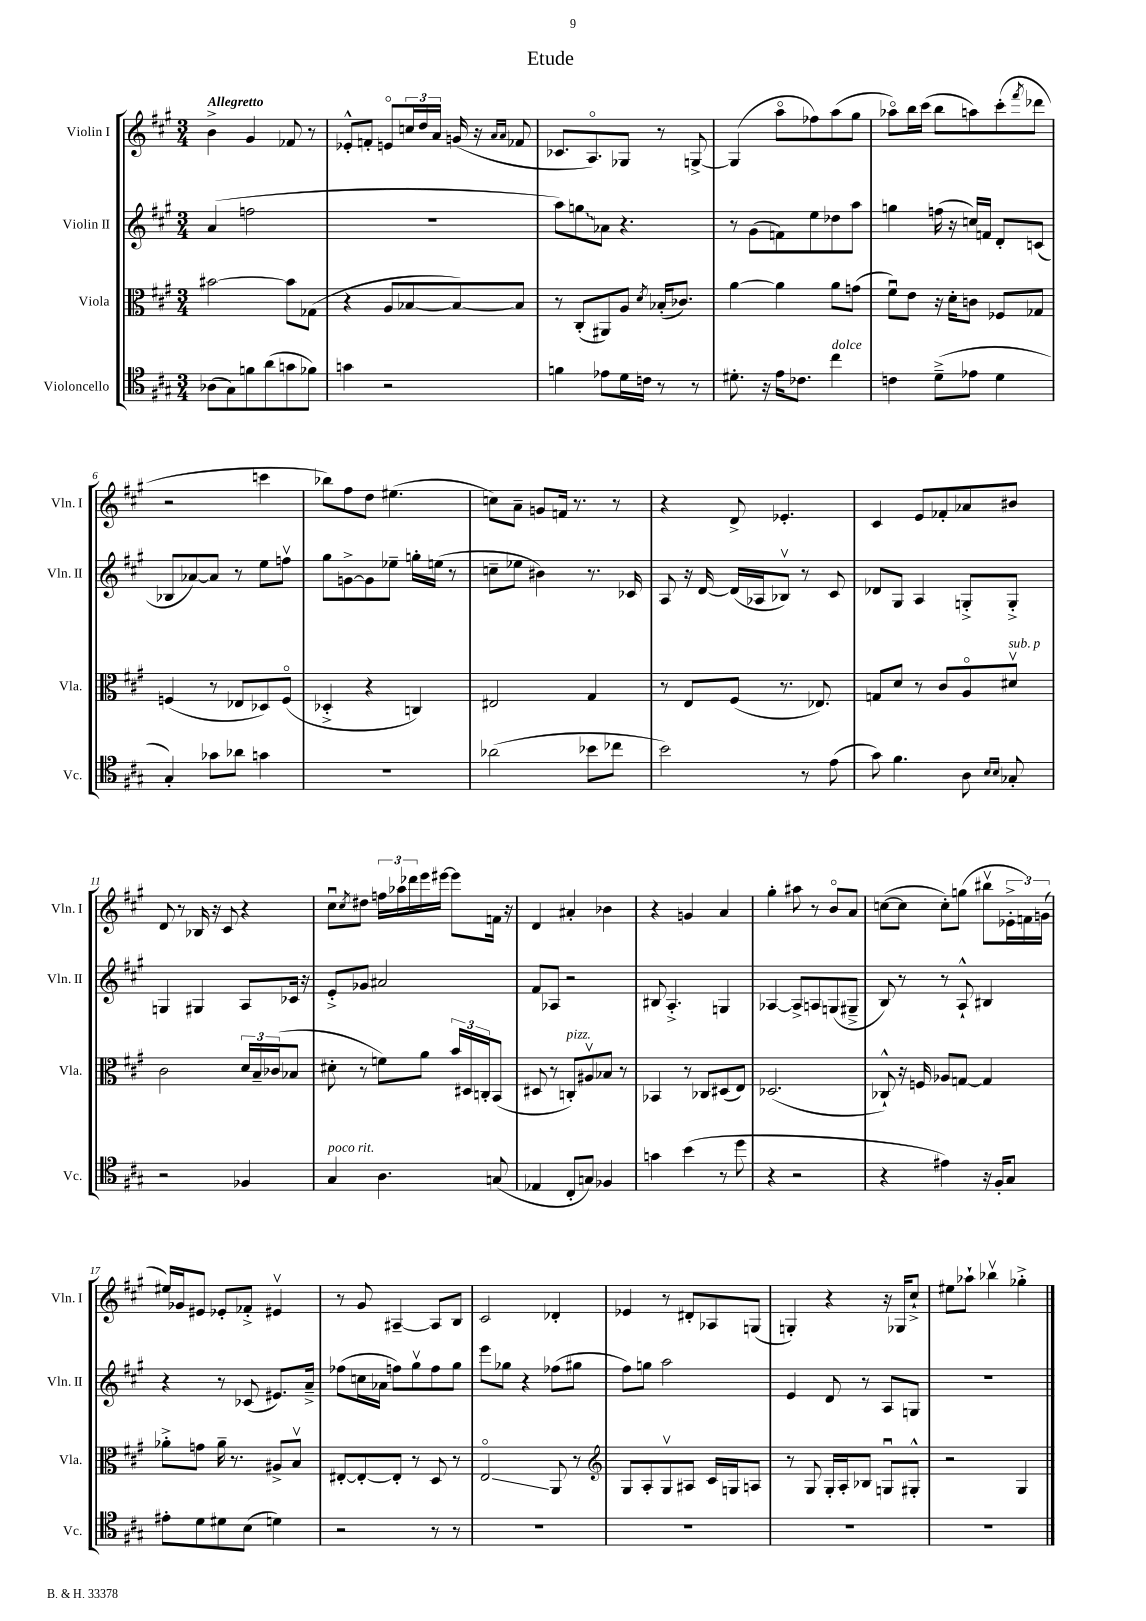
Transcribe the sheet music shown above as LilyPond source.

\header { title = "Etude" }
<<
\new StaffGroup <<
\new Staff = "s0" \with { instrumentName = "Violin I" shortInstrumentName = "Vln. I" } {
    \clef treble \key a \major \numericTimeSignature \time 3/4 \tempo "Allegretto"
    b'4-> gis'4 fes'8 r8 |
    ees'8-.-^ f'8-. e'8\flageolet \tuplet 3/2 { c''16 d''16 a'16 } g'16( r16 \grace { a'16 a'16 } fes'8 |
    ces'8. a8.\flageolet) ges8 r8 g8~-> |
    g4( a''8\flageolet fes''8) a''8( gis''8 |
    aes''8\flageolet) b''16 cis'''16( b''8 a''8) cis'''8-.( \acciaccatura { fis'''8 } des'''8 |
    r2 c'''4 |
    bes''8) fis''8 d''8 eis''4.( |
    c''8) a'8-- g'8 f'16 r8. r8 |
    r4 d'8-> ees'4.-. |
    cis'4 e'8 fes'8-. aes'8 bis'8 |
    d'8 r8 bes16 r16 cis'8 r4 |
    cis''8\downbow \acciaccatura { cis''8 } dis''8 \tuplet 3/2 { f''16 aes''16 des'''16 } e'''16 eis'''16~ eis'''8 f'16 r16 |
    d'4 ais'4-. bes'4 |
    r4 g'4 a'4 |
    gis''4-. ais''8 r8 b'8\flageolet a'8 |
    c''8~( c''8 c''8-.) g''8( bis''8\upbow \tuplet 3/2 { ees'16-.-> f'16) g'16( } |
    eis''16) ges'16 eis'8 ees'8-. fes'8-.-> eis'4\upbow |
    r8 gis'8 ais4~-- ais8 b8 |
    cis'2 des'4-. |
    ees'4 r8 dis'8-. aes8 g8( |
    g4-.) r4 r16 ges16 cis''8-!-> |
    eis''8 aes''8-! bes''4\upbow ges''4-.-> \bar "|." |
}
\new Staff = "s1" \with { instrumentName = "Violin II" shortInstrumentName = "Vln. II" } {
    \clef treble \key a \major \numericTimeSignature \time 3/4
    a'4( f''2 |
    R2. |
    a''8) \once \override Glissando.style = #'zigzag g''8\glissando aes'8 r4. |
    r8 gis'8( f'8) e''8 des''8 a''8 |
    g''4 f''16( r16 c''16) f'16 d'8-. c'8( |
    bes8 aes'8~) aes'8 r8 e''8 f''8\upbow |
    gis''8 g'8~-> g'8 ees''8-- g''16-. e''16( r8 |
    c''8-- ees''8 bis'4) r8. ces'16 |
    a8 r16 d'16~ d'16( aes16 bes8\upbow) r8 cis'8 |
    des'8 gis8 a4 g8-.-> g8-.-> |
    g4 gis4 a8 ces'16 r16 |
    e'8-.-> ges'8 ais'2 |
    fis'8 aes8 r2 |
    bis8 a4.-.-> g4 |
    aes4~ aes8-> a8 g8( gis8---> |
    b8) r8 r8 a8-!-^ bis4 |
    r4 r8 ces'8( eis'8.) a'16---> |
    fes''8( c''16 aes'16 f''8) gis''8\upbow f''8 gis''8 |
    e'''8 ges''8 r4 fes''8( gis''8 |
    fis''8) g''8 a''2 |
    e'4 d'8 r8 a8 g8 |
    R2. \bar "|." |
}
\new Staff = "s2" \with { instrumentName = "Viola" shortInstrumentName = "Vla." } {
    \clef alto \key a \major \numericTimeSignature \time 3/4
    bis'2~ bis'8 ges8( |
    r4 a8 bes8~ bes8~) bes8 |
    r8 cis8-.( ais,8) a8 \acciaccatura { d'8 } bes16-.( ces'8.) |
    a'4~ a'4 a'8 g'8( |
    fis'8\downbow) e'8 r16 d'16-. c'8 fes8 ges8 |
    f4( r8 ees8 des8) f8\flageolet( |
    des4-.-> r4 c4) |
    eis2 gis4 |
    r8 e8 fis8( r8. ees8.) |
    g8 d'8 r8 cis'8 a8\flageolet dis'8\upbow^\markup { \italic "sub. p" } |
    cis'2 \tuplet 3/2 { d'16 b16-- ces'16( } bes8 |
    dis'8-. r8 f'8) a'8 \tuplet 3/2 { b'16 dis16 c16-. } b,8( |
    dis8 r8 c8-.^\markup { \italic "pizz." }) ais8\upbow bes8 r8 |
    bes,4 r8 ces8 dis8( e8) |
    des2.( |
    ces8-!-^) r16 f16 aes8 g8~ g4 |
    aes'8-.-> g'8 aes'16-- r8. ais8-> b8\upbow |
    eis8~-. eis8~-. eis8-. r8 d8 r8 |
    e2\flageolet\glissando a,8 r8 |
    \clef treble gis8 a8-. gis8\upbow ais8 cis'16 g16 a8 |
    r8 gis8 gis16-. a16-. bes8 g8\downbow gis8-.-^ |
    r2 gis4 \bar "|." |
}
\new Staff = "s3" \with { instrumentName = "Violoncello" shortInstrumentName = "Vc." } {
    \clef tenor \key a \major \numericTimeSignature \time 3/4
    aes8( gis8) f'8 a'8( g'8 fes'8) |
    g'4 r2 |
    f'4 ees'8 d'16 c'16 r8 r8 |
    dis'8.-. r16 e'16 ces'8. cis''4^\markup { \italic "dolce" } |
    c'4 d'8--->( ees'8 d'4 |
    gis4-.) ges'8 aes'8 g'4 |
    R2. |
    aes'2( bes'8 ces''8 |
    b'2) r8 e'8( |
    gis'8) fis'4. a8 \grace { b16 b16 } ges8-. |
    r2 fes4 |
    gis4^\markup { \italic "poco rit." } a4. g8( |
    ees4 cis8-. g8) fes4 |
    g'4 b'4( r8 d''8 |
    r4 r2 |
    r4 eis'4) r16 fis16-. gis8 |
    eis'8-. d'8 dis'8 b8( d'4) |
    r2 r8 r8 |
    R2. |
    R2. |
    R2. |
    R2. \bar "|." |
}
>>
>>
